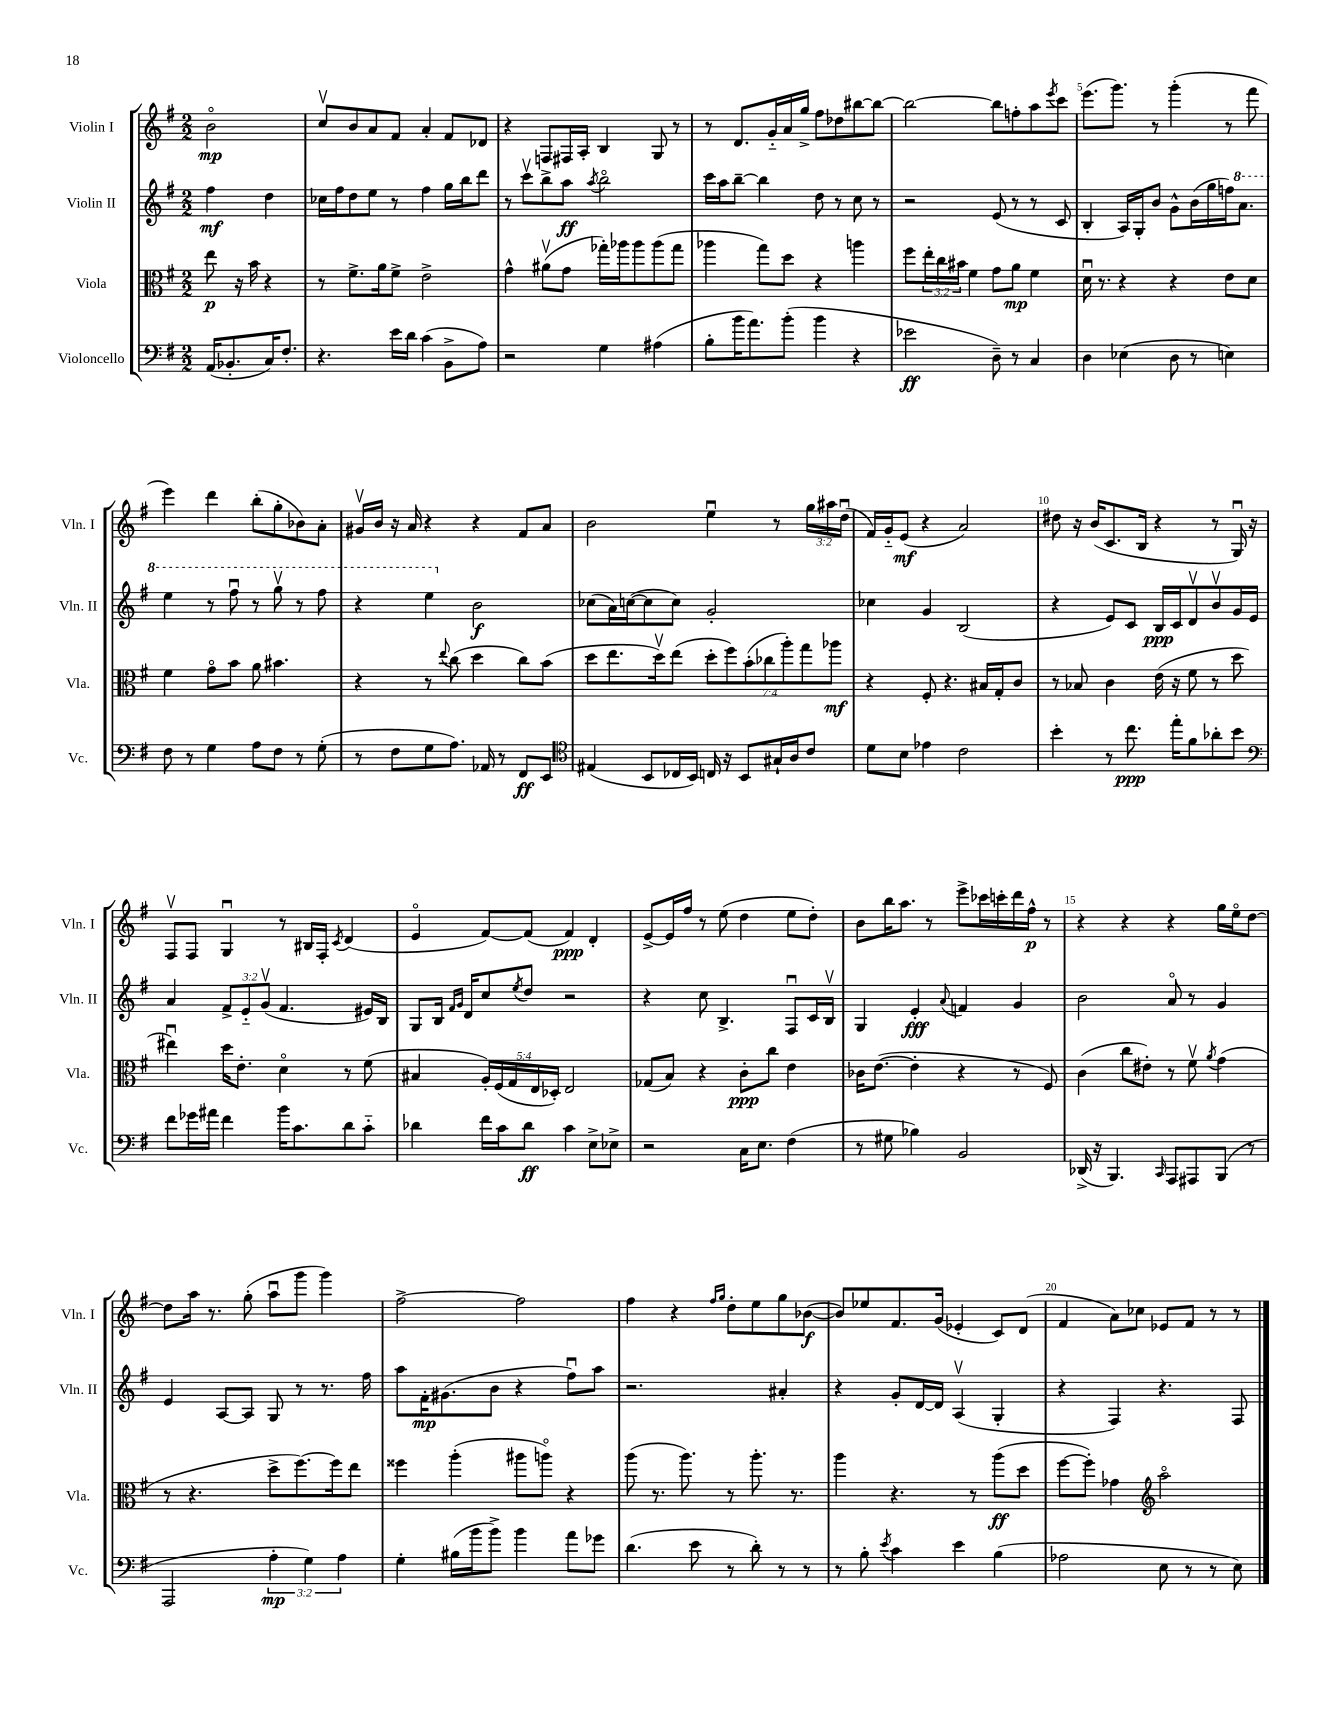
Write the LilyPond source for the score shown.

<<
\new StaffGroup <<
\new Staff = "s0" \with { instrumentName = "Violin I" shortInstrumentName = "Vln. I" } {
    \clef treble \key g \major \numericTimeSignature \time 2/2 \override Staff.TupletNumber.text = #tuplet-number::calc-fraction-text \partial 2
    b'2\flageolet\mp |
    c''8\upbow b'8 a'8 fis'8 a'4-. fis'8 des'8 |
    r4 f8 fis16 a16-. b4 g8 r8 |
    r8 d'8. g'16-_ a'16 g''16-> fis''8 des''8 bis''8~ bis''8~ |
    bis''2~ bis''8 f''8-. a''8 \acciaccatura { e'''8 } c'''8 |
    e'''8.( g'''8.) r8 g'''4-.( r8 fis'''8 |
    e'''4) d'''4 b''8-.( g''8-. bes'8) a'8-. |
    gis'16\upbow b'16 r16 a'16 r4 r4 fis'8 a'8 |
    b'2 e''4\downbow r8 \tuplet 3/2 { g''16 ais''16 d''16\downbow( } |
    fis'16) g'16-_ e'8\mf( r4 a'2) |
    dis''8 r16 b'16( c'8. b16 r4 r8 g16\downbow) r16 |
    fis8\upbow fis8 g4\downbow r8 bis16 fis16-. \acciaccatura { c'8 } d'4( |
    e'4\flageolet fis'8~) fis'8( fis'4\ppp) d'4-. |
    e'8~-> e'16 fis''16 r8 e''8( d''4 e''8 d''8-.) |
    b'8 b''16 a''8. r8 e'''8-> ces'''16 c'''16-. d'''16 fis''16-^\p r8 |
    r4 r4 r4 g''16 e''16\flageolet d''8~ |
    d''8 a''16 r8. g''8-.( a''8\downbow g'''8 g'''4) |
    fis''2~-> fis''2 |
    fis''4 r4 \grace { fis''16 g''16 } d''8-. e''8 g''8 bes'8~\f( |
    bes'8) ees''8 fis'8. g'16( ees'4-. c'8) d'8( |
    fis'4 a'8) ces''8 ees'8 fis'8 r8 r8 \bar "|." |
}
\new Staff = "s1" \with { instrumentName = "Violin II" shortInstrumentName = "Vln. II" } {
    \clef treble \key g \major \numericTimeSignature \time 2/2 \override Staff.TupletNumber.text = #tuplet-number::calc-fraction-text \partial 2
    fis''4\mf d''4 |
    ces''16 fis''16 d''8 e''8 r8 fis''4 g''16 b''16 d'''8 |
    r8 c'''8\upbow b''8-> a''8\ff \acciaccatura { a''8 } b''2\flageolet |
    c'''16 a''16 b''8~-- b''4 d''8 r8 c''8 r8 |
    r2 e'8( r8 r8 c'8 |
    b4-. a16) g16-. b'8 g'8-^ b'16( g''16 f''16) \ottava #1 a''8. |
    e'''4 r8 fis'''8\downbow r8 g'''8\upbow r8 fis'''8 |
    r4 e'''4 \ottava #0 b'2\f |
    ces''8( a'16) c''16~( c''8 c''8) g'2-. |
    ces''4 g'4 b2( |
    r4 e'8) c'8 b16\ppp c'16 d'8\upbow b'8\upbow g'16 e'16 |
    a'4 \tuplet 3/2 { fis'8-> e'8-_ g'8\upbow( } fis'4. eis'16) b16 |
    g8 b16 \grace { fis'16 g'16 } d'16 c''8 \acciaccatura { e''8 } d''8 r2 |
    r4 c''8 b4.-> fis8\downbow c'16 b16\upbow |
    g4 e'4-.\fff \appoggiatura { a'8 } f'4 g'4 |
    b'2 a'8\flageolet r8 g'4 |
    e'4 a8~ a8 g8 r8 r8. fis''16 |
    a''8 fis'16-.\mp gis'8.( b'8 r4 fis''8\downbow) a''8 |
    r2. ais'4-. |
    r4 g'8-. d'16~ d'16 a4\upbow( g4-. |
    r4 fis4) r4. fis8 \bar "|." |
}
\new Staff = "s2" \with { instrumentName = "Viola" shortInstrumentName = "Vla." } {
    \clef alto \key g \major \numericTimeSignature \time 2/2 \override Staff.TupletNumber.text = #tuplet-number::calc-fraction-text \partial 2
    e''8\p r16 b'16 r4 |
    r8 fis'8.-> a'16 fis'8-> e'2-> |
    g'4-^ ais'8\upbow( g'8 ges''16-.) aes''16 aes''8 aes''8( ges''8 |
    aes''4 g''8) d''8 r4 a''4 |
    fis''8 \tuplet 3/2 { e''16-. c''16 bis'16 } fis'4 g'8 a'8\mp fis'4 |
    d'16\downbow r8. r4 r4 e'8 d'8 |
    fis'4 g'8\flageolet b'8 a'8 bis'4. |
    r4 r8 \appoggiatura { e''8 } c''8( d''4 c''8) b'8( |
    d''8 e''8. d''16\upbow) e''8( \tuplet 7/4 { d''8-. fis''8) b'8-.( ces''8 a''8-.) g''8 aes''8\mf } |
    r4 fis8-. r4. bis16 g16-. c'8 |
    r8 bes8 c'4 e'16( r16 fis'8 r8 d''8 |
    eis''4\downbow) d''16 e'8.-. d'4\flageolet r8 fis'8( |
    bis4 \tuplet 5/4 { a16-.) fis16( g16 e16 des16-.) } e2 |
    ges8( b8) r4 c'8-.\ppp c''8 e'4 |
    ces'16 e'8.~( e'4-. r4 r8 fis8) |
    c'4( c''8 eis'8-.) r8 fis'8\upbow \acciaccatura { a'8 } g'4( |
    r8 r4. d''8-> fis''8.~) fis''16 e''8 |
    fisis''4 a''4-.( ais''8 a''8\flageolet) r4 |
    a''8( r8. a''8.) r8 a''8.-. r8. |
    a''4 r4. r8 a''8\ff( d''8 |
    fis''8~ fis''8-.) ges'4 \clef treble a''2\flageolet \bar "|." |
}
\new Staff = "s3" \with { instrumentName = "Violoncello" shortInstrumentName = "Vc." } {
    \clef bass \key g \major \numericTimeSignature \time 2/2 \override Staff.TupletNumber.text = #tuplet-number::calc-fraction-text \partial 2
    a,16( bes,8.-. c16) fis8.-. |
    r4. e'16 d'16 c'4( b,8-> a8) |
    r2 g4 ais4( |
    b8-. b'16 a'8.) b'8-.( b'4 r4 |
    ees'2\ff d8--) r8 c4 |
    d4 ees4( d8 r8 e4) |
    fis8 r8 g4 a8 fis8 r8 g8-.( |
    r8 fis8 g8 a8.) aes,16 r8 fis,8\ff e,8 |
    \clef tenor eis4( b,8 ces16 b,16) c16 r16 b,8 gis16-! a16 c'8 |
    d'8 b8 ees'4 c'2 |
    b'4-. r8 c''8.\ppp e''16-. fis'8 aes'8-. b'8 |
    \clef bass fis'8 ges'16 ais'16 fis'4 b'16 c'8. d'8 c'8-_ |
    des'4 fis'16 c'16 des'8\ff c'4 e8-> ees8-> |
    r2 c16 e8. fis4( |
    r8 gis8 bes4) b,2 |
    des,16->( r16 b,,4.) \grace { c,16 } a,,8 ais,,8 b,,8( r8 |
    a,,2 \tuplet 3/2 { a4-.\mp g4) a4 } |
    g4-. bis16( b'16 b'8->) b'4 a'8 ges'8 |
    d'4.( e'8 r8 d'8-.) r8 r8 |
    r8 b8-. \acciaccatura { e'8 } c'4 e'4 b4( |
    aes2 e8 r8 r8 e8) \bar "|." |
}
>>
>>
\layout { \context { \Score \override BarNumber.break-visibility = ##(#f #t #t) barNumberVisibility = #(every-nth-bar-number-visible 5) } }
